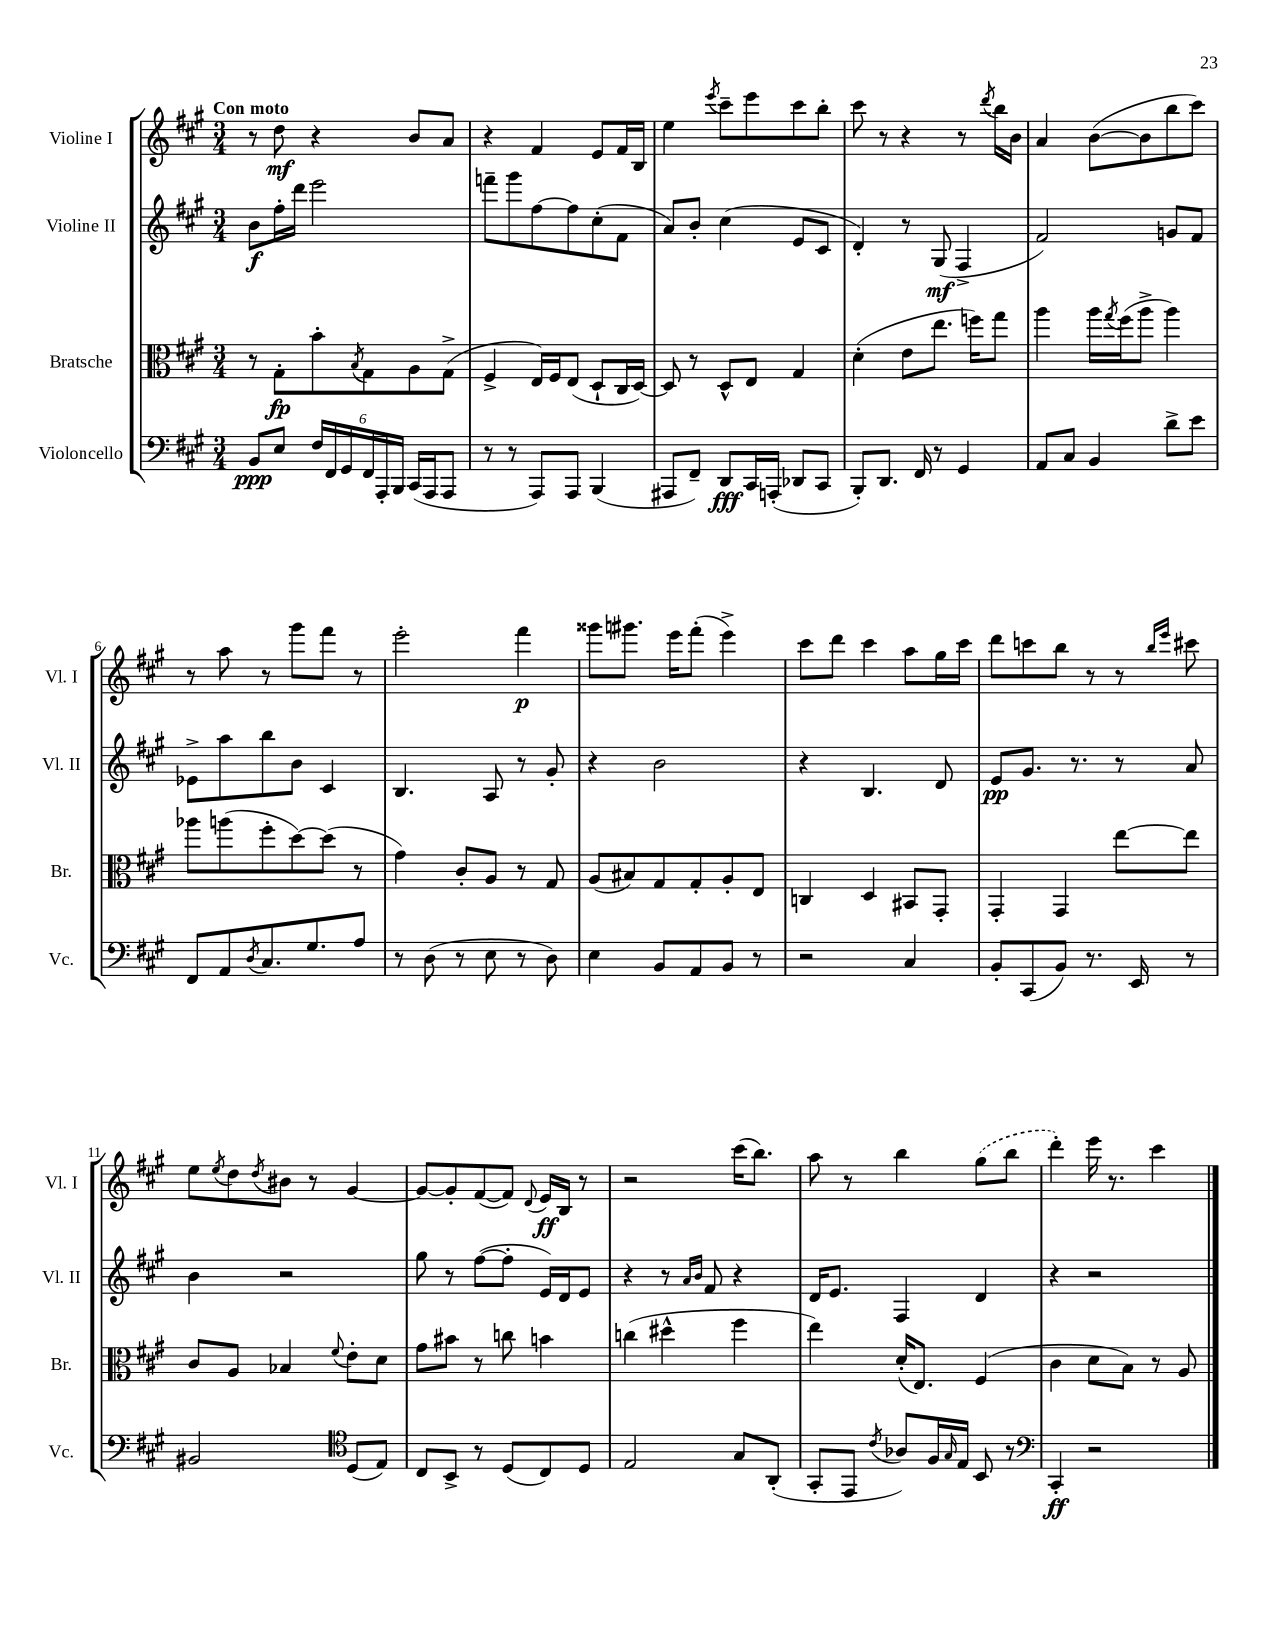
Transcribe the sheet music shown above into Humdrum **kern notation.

**kern	**dynam	**kern	**dynam	**kern	**dynam	**kern	**dynam
*part4	*part4	*part3	*part3	*part2	*part2	*part1	*part1
*staff4	*staff4	*staff3	*staff3	*staff2	*staff2	*staff1	*staff1
*I"Violoncello	*	*I"Bratsche	*	*I"Violine II	*	*I"Violine I	*
*I'Vc.	*	*I'Br.	*	*I'Vl. II	*	*I'Vl. I	*
*clefF4	*	*clefC3	*	*clefG2	*	*clefG2	*
*k[f#c#g#]	*	*k[f#c#g#]	*	*k[f#c#g#]	*	*k[f#c#g#]	*
*M3/4	*	*M3/4	*	*M3/4	*	*M3/4	*
=1	=1	=1	=1	=1	=1	=1	=1
!	!	!	!	!	!	!LO:TX:a:B:t=Con moto	!
8BB/L	ppp	8r	.	8b\L	f	8r	.
8E/J	.	8G#'\L	fp	16ff#'\L	.	8dd\	mf
.	.	.	.	16ddd\JJ	.	.	.
24F#/LL	.	8b'\	.	2eee\	.	4r	.
24FF#/	.	.	.	.	.	.	.
24GG#/	.	.	.	.	.	.	.
.	.	8qB/	.	.	.	.	.
24FF#/	.	8G#\	.	.	.	.	.
24AAA'/	.	.	.	.	.	.	.
24BBB/JJ	.	.	.	.	.	.	.
(16CC#/LL	.	8A\	.	.	.	8b/L	.
16AAA/J	.	.	.	.	.	.	.
8AAA/J	.	(8G#^\J	.	.	.	8a/J	.
=2	=2	=2	=2	=2	=2	=2	=2
8r	.	4F#^/	.	8fffn~\L	.	4r	.
8r	.	.	.	8ggg#\	.	.	.
8AAA/L)	.	16E/LL)	.	[8ff#\	.	4f#/	.
.	.	16F#/J	.	.	.	.	.
8AAA/J	.	(8E/J	.	8ff#\]	.	.	.
(4BBB/	.	8D`/L	.	(8cc#'\	.	8e/L	.
.	.	16C#/L	.	8f#\J	.	16f#/L	.
.	.	[16D/JJ)	.	.	.	16B/JJ	.
=3	=3	=3	=3	=3	=3	=3	=3
8AAA#X/L	.	8D/]	.	8a/L)	.	4ee\	.
8FF#~/J)	.	8r	.	8b'/J	.	.	.
.	.	.	.	.	.	8qeee/	.
8DD/L	fff	8D^^/L	.	(4cc#\	.	8ccc#~\L	.
16CC#/L	.	8E/J	.	.	.	8eee\	.
(16AAAn'/JJ	.	.	.	.	.	.	.
8DD-X/L	.	4G#/	.	8e/L	.	8ccc#\	.
8CC#/J	.	.	.	8c#/J	.	8bb'\J	.
=4	=4	=4	=4	=4	=4	=4	=4
8BBB'/L)	.	(4d'\	.	4d'/)	.	8ccc#\	.
8.DD/J	.	.	.	.	.	8r	.
.	.	8e\L	.	8r	.	4r	.
16FF#/	.	.	.	.	.	.	.
8r	.	8.ee\J	.	(8G#/	mf	.	.
4GG#/	.	.	.	4F#^/	.	8r	.
.	.	16ffn\KL)	.	.	.	.	.
.	.	.	.	.	.	8qddd/	.
.	.	8gg#\J	.	.	.	16bb\LL	.
.	.	.	.	.	.	16b\JJ	.
=5	=5	=5	=5	=5	=5	=5	=5
8AA/L	.	4aa\	.	2f#/)	.	4a/	.
8C#/J	.	.	.	.	.	.	.
4BB/	.	16aa\LL	.	.	.	([8b\L	.
.	.	8qgg#/	.	.	.	.	.
.	.	(16ff#\J	.	.	.	.	.
.	.	8aa^\J	.	.	.	8b\]	.
8d^\L	.	4aa\)	.	8gn/L	.	8bb\	.
8e\J	.	.	.	8f#/J	.	8ccc#\J)	.
!!LO:LB:g=z
=6	=6	=6	=6	=6	=6	=6	=6
8FF#/L	.	8aa-X\L	.	8e-X^\L	.	8r	.
8AA/	.	(8aan\	.	8aa\	.	8aa\	.
8qD/	.	.	.	.	.	.	.
8.C#/	.	8ff#'\	.	8bb\	.	8r	.
.	.	[8dd\)	.	8b\J	.	8ggg#\L	.
8.G#/	.	.	.	.	.	.	.
.	.	(8dd\J]	.	4c#/	.	8fff#\J	.
8A/J	.	8r	.	.	.	8r	.
=7	=7	=7	=7	=7	=7	=7	=7
8r	.	4g#\)	.	4.B/	.	2eee'\	.
(8D\	.	.	.	.	.	.	.
8r	.	8c#'/L	.	.	.	.	.
8E\	.	8A/J	.	8A/	.	.	.
8r	.	8r	.	8r	.	4fff#\	p
8D\)	.	8G#/	.	8g#'/	.	.	.
=8	=8	=8	=8	=8	=8	=8	=8
4E\	.	(8A/L	.	4r	.	8ggg##X\L	.
.	.	8B#X/)	.	.	.	8.ggg#X\J	.
8BB/L	.	8G#/	.	2b\	.	.	.
.	.	.	.	.	.	16eee\KL	.
8AA/	.	8G#'/	.	.	.	(8fff#'\J	.
8BB/J	.	8A'/	.	.	.	4eee^\)	.
8r	.	8E/J	.	.	.	.	.
=9	=9	=9	=9	=9	=9	=9	=9
2r	.	4Cn/	.	4r	.	8ccc#\L	.
.	.	.	.	.	.	8ddd\J	.
.	.	4D/	.	4.B/	.	4ccc#\	.
4C#/	.	8BB#X/L	.	.	.	8aa\L	.
.	.	8GG#'/J	.	8d/	.	16gg#\L	.
.	.	.	.	.	.	16ccc#\JJ	.
=10	=10	=10	=10	=10	=10	=10	=10
8BB'/L	.	4GG#'/	.	8e/L	pp	8ddd\L	.
(8CC#/	.	.	.	8.g#/J	.	8cccn\	.
8BB/J)	.	4GG#/	.	.	.	8bb\J	.
.	.	.	.	8.r	.	.	.
8.r	.	.	.	.	.	8r	.
.	.	[8ee\L	.	8r	.	8r	.
16EE/	.	.	.	.	.	.	.
.	.	.	.	.	.	16qqbb/LL	.
.	.	.	.	.	.	16qqeee/JJ	.
8r	.	8ee\J]	.	8a/	.	8ccc#X\	.
!!LO:LB:g=z
=11	=11	=11	=11	=11	=11	=11	=11
2BB#X/	.	8c#/L	.	4b\	.	8ee\L	.
.	.	.	.	.	.	8qee/	.
.	.	8A/J	.	.	.	8dd\	.
.	.	.	.	.	.	8qdd/	.
.	.	4B-X/	.	2r	.	8b#X\J	.
.	.	.	.	.	.	8r	.
*clefC4	*	*	*	*	*	*	*
.	.	8qqf#/	.	.	.	.	.
(8D/L	.	8e'\L	.	.	.	[4g#/	.
8E/J)	.	8d\J	.	.	.	.	.
=12	=12	=12	=12	=12	=12	=12	=12
8C#/L	.	8g#\L	.	8gg#\	.	8g#/L_	.
8BB^/J	.	8b#X\J	.	8r	.	8g#'/]	.
8r	.	8r	.	([8ff#\L	.	([8f#/	.
(8D/L	.	8ccn\	.	8ff#'\J]	.	8f#/J])	.
.	.	.	.	.	.	8qqd/	.
8C#/)	.	4bn\	.	16e/LL)	.	16e/LL	ff
.	.	.	.	16d/J	.	16B/JJ	.
8D/J	.	.	.	8e/J	.	8r	.
=13	=13	=13	=13	=13	=13	=13	=13
2E/	.	(4ccn\	.	4r	.	2r	.
.	.	4dd#X^^\	.	8r	.	.	.
.	.	.	.	16qqa/LL	.	.	.
.	.	.	.	16qqb/JJ	.	.	.
.	.	.	.	8f#/	.	.	.
8G#/L	.	4ff#\	.	4r	.	(16ccc#\KL	.
.	.	.	.	.	.	8.bb\J)	.
(8AA'/J	.	.	.	.	.	.	.
=14	=14	=14	=14	=14	=14	=14	=14
8GG#'/L	.	4ee\)	.	16d/KL	.	8aa\	.
.	.	.	.	8.e/J	.	.	.
8EE/J	.	.	.	.	.	8r	.
8qc#/	.	.	.	.	.	.	.
8A-X/L)	.	(16d'/KL	.	4F#/	.	4bb\	.
.	.	8.E/J)	.	.	.	.	.
16F#/L	.	.	.	.	.	.	.
16qqG#/	.	.	.	.	.	.	.
16E/JJ	.	.	.	.	.	.	.
8BB/	.	(4F#/	.	4d/	.	(8gg#\L	.
8r	.	.	.	.	.	8bb\J	.
=15	=15	=15	=15	=15	=15	=15	=15
*clefF4	*	*	*	*	*	*	*
4CC#'/	ff	4c#\	.	4r	.	4ddd'\)	.
2r	.	8d\L	.	2r	.	16eee\	.
.	.	.	.	.	.	8.r	.
.	.	8B\J)	.	.	.	.	.
.	.	8r	.	.	.	4ccc#\	.
.	.	8A/	.	.	.	.	.
==	==	==	==	==	==	==	==
*-	*-	*-	*-	*-	*-	*-	*-
